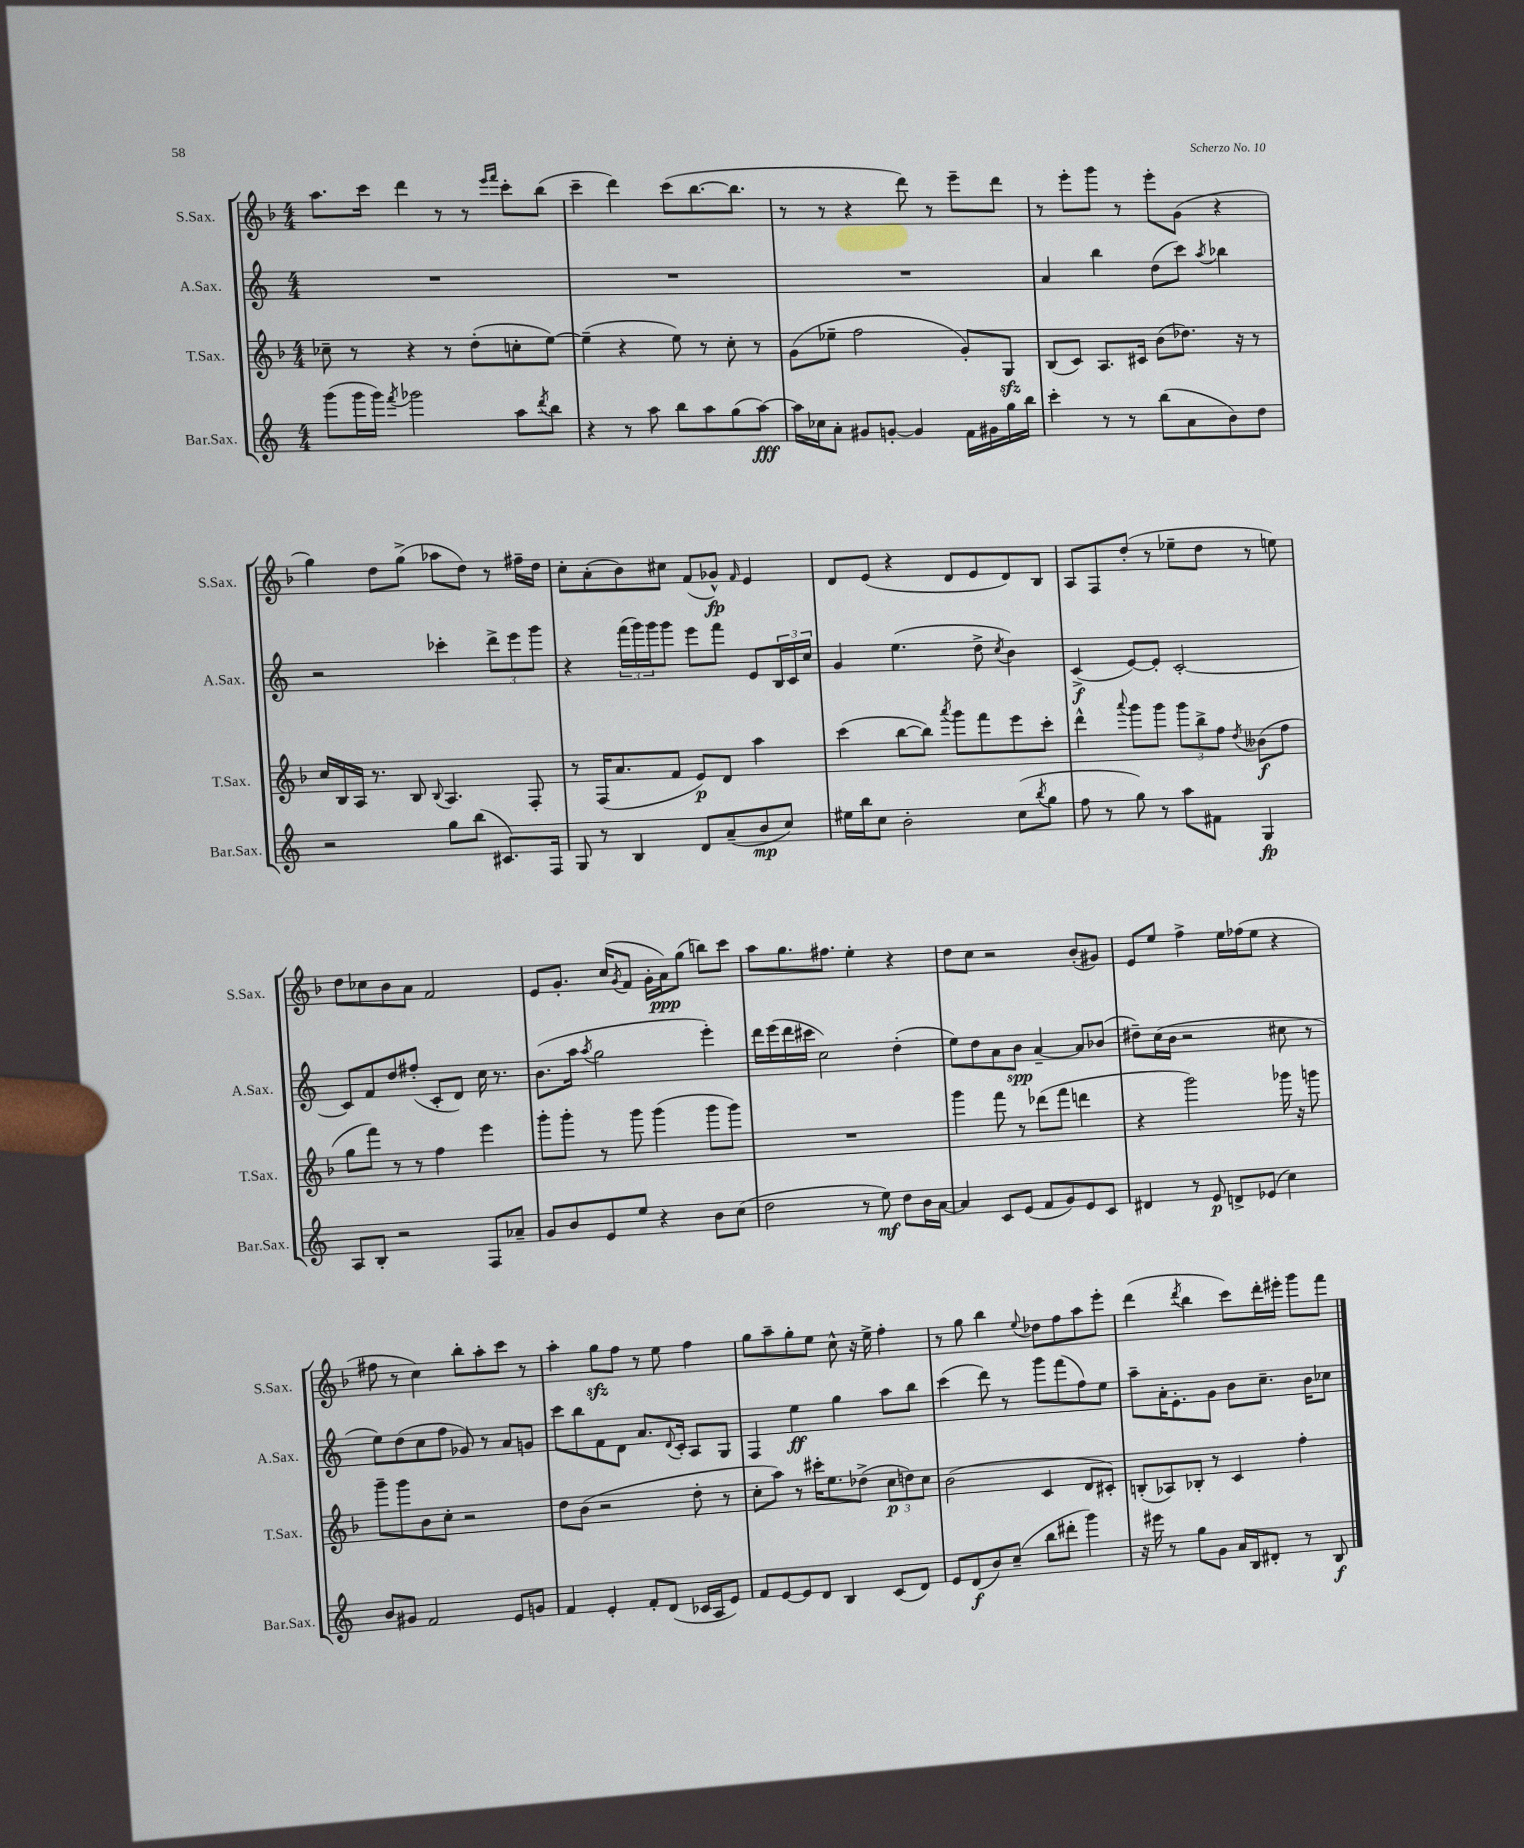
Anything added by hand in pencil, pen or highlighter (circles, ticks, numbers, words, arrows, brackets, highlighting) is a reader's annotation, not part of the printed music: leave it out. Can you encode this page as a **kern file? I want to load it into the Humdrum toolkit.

**kern	**kern	**kern	**kern
*staff4	*staff3	*staff2	*staff1
*clefG2	*clefG2	*clefG2	*clefG2
*k[]	*k[b-]	*k[]	*k[b-]
*M4/4	*M4/4	*M4/4	*M4/4
(8ggg	8cc-~	1r	8.aa
16ggg	8r	.	.
16ggg)	.	.	16ccc
8qfff	.	.	.
2ggg-	4r	.	4ddd
.	8r	.	8r
.	(8dd'	.	8r
.	.	.	16qqeee
.	.	.	16qqfff
8aa	8cc'	.	8ccc'
8qddd	.	.	.
8bb	[8ee)	.	(8bb-
=	=	=	=
4r	(4ee~]	1r	4ccc~
8r	4r	.	4ddd)
8aa	.	.	.
8bb	8ee)	.	(8ccc
8aa	8r	.	[8.bb-
(8gg	8cc'	.	.
.	.	.	8.bb-]
[8aa)	8r	.	.
=	=	=	=
16aa]	(8g	1r	8r
16cc-	.	.	.
8a'	8ee-~	.	8r
8g#	2ff	.	4r
[8g'	.	.	.
4g]	.	.	8ddd)
.	.	.	8r
16f	8g')	.	8eee~
16g#	.	.	.
16gg	8G	.	8ddd
16bb	.	.	.
=	=	=	=
4ccc'	(8B-	4a	8r
.	8c)	.	8eee'
8r	8.A	4bb	8ggg
8r	.	.	8r
.	16c#	.	.
(8bb	(8b-	(8dd	8eee'
8a	8.dd-)	8ccc)	(8g
.	.	8qaa	.
8b)	.	4bb-	4r
.	16r	.	.
8dd	8r	.	.
=	=	=	=
2r	16cc	2r	4gg)
.	16B-	.	.
.	16A	.	.
.	8.r	.	.
.	.	.	8dd
.	8B-	.	(8gg^
.	8qqB-	.	.
8gg	4.A	4ccc-'	8aa-
(8bb	.	.	8dd)
8.c#)	.	12ddd^	8r
.	.	12eee	.
.	8F'	.	16ff#~
.	.	12ggg	.
16F	.	.	16dd
=	=	=	=
8G	8r	4r	8cc'
8r	(16F	.	(8a'
.	8.a	.	.
4B	.	(24fff	8b-)
.	.	24ggg)	.
.	.	24ggg	.
.	8f	8ggg	8cc#
8d	8e)	8eee	(8f
(8a~	8d	8fff	8g-^^)
.	.	.	16qqf
8b	4aa	8e	4e
8cc)	.	24B	.
.	.	24c	.
.	.	24cc	.
=	=	=	=
16ee#	(4ccc	4g	8d
16bb	.	.	.
8cc	.	.	(8e
2b'	[8bb-	(4.ee	4r
.	8bb-])	.	.
.	8qaaa	.	.
.	8ggg	.	8d
.	8fff	8dd^	8e
.	.	8qcc	.
(8cc	8eee	4b)	8d)
8qbb	.	.	.
8gg	8ccc'	.	8B-
=	=	=	=
8ff	4ddd^^	(4c^	8A
8r	.	.	8F
.	8qqaaa	.	.
8gg)	8ggg	[8e)	(8dd'
8r	8ggg	8e']	8r
8aa	12ggg	[2c'	8ee-~
.	12bb-^	.	.
8f#	.	.	8dd
.	12ff	.	.
.	8qdd	.	.
4G	(8b--	.	8r
.	8ff	.	8ee)
=	=	=	=
8A	8gg	8c]	8dd
8B'	8fff)	8f	8cc-
2r	8r	8dd	8b-
.	8r	(8ff#'	8a
.	4ff	8c'	2f
.	.	8d)	.
8F	4eee	16cc	.
.	.	8.r	.
8a-~	.	.	.
=	=	=	=
8g	8ggg'	(8.b	8e
8b	8ggg'	.	8.g'
.	.	16aa	.
.	.	8qaa	.
8e	8r	2gg	.
.	.	.	(16cc
.	.	.	8qg
8ee	8ggg	.	8f
4r	(4ggg	.	16g'
.	.	.	16a)
.	.	.	(8gg
8b	8ggg	4eee')	8bb)
(8cc	8ggg)	.	8ccc
=	=	=	=
2dd	1r	16ddd	8aa
.	.	(16eee	.
.	.	16ddd	8.gg
.	.	16ccc#	.
.	.	2cc)	.
.	.	.	8.ff#
8r	.	.	4ee'
8ee)	.	.	.
8dd	.	(4dd'	4r
16b	.	.	.
[16a	.	.	.
=	=	=	=
4a]	4ggg	8ee)	8dd
.	.	8dd	8cc
8c	8fff	8a	2r
(8e	8r	8b	.
8f	(8ddd-	[4a~	.
8g)	8fff	.	.
8e	4ddd	8a]	(8b-'
8c	.	(8b-	8g#)
=	=	=	=
4d#	4r	8dd#~)	8e
.	.	(16cc	8ee
.	.	16b	.
8r	2ggg)	2r	4ff^
8e	.	.	.
8d^	.	.	16ee
.	.	.	(16ff-
(8e-	.	.	8ee
4cc)	16ggg-	8cc#	4r
.	16r	.	.
.	8ggg	8r	.
=	=	=	=
8b	8ggg~	8ee)	8ff#
8g#	8ggg	(8dd	8r
2f	8b-	8cc	4cc)
.	8cc'	8ff	.
.	2r	8g-)	8bb-'
.	.	8r	8aa'
8e	.	8a	8ccc
8g	.	8g	8r
=	=	=	=
4f	8dd	8ccc	4aa'
.	(8b-	8bb	.
4e'	2r	8f	8gg
.	.	8d	8ff
8f'	.	8.a	8r
(8d	.	.	8ee
.	.	8qqd	.
.	.	16c'	.
16c-	8dd'	8A	4ff
16A	.	.	.
8e)	8r	8G	.
=	=	=	=
8f	8cc'	4F	8gg
[8e	8aa)	.	8aa~
8e]	8r	4ee	8gg'
8d	16ccc#'	.	8ee
.	8.ee	.	.
4B	.	4gg	8cc^^
.	(8dd-^	.	16r
.	.	.	16ee^
(8c	12cc	8aa	4ff'
.	12dd)	.	.
8d)	.	8bb	.
.	12cc	.	.
=	=	=	=
8e	(2b-	(4ccc	8r
(8d	.	.	8gg
8b)	.	8ddd)	4bb-
(8cc~	.	8r	.
.	.	.	8qqee
8bb	4c	8ggg	8dd-
8ddd#'	.	(8fff	8ff
4ggg)	8d	8ff)	8aa
.	8c#')	8ee	8eee'
=	=	=	=
16r	(8B'	8aa~	(4ddd
16eee#	.	.	.
8r	8A-)	16a'	.
.	.	8.e'	.
.	.	.	8qddd
8gg	8B-'	.	4bb-
8g	8r	8g	.
16a	4c	8b	8ccc)
16B	.	.	.
8d#'	.	8.cc~	16ddd'
.	.	.	16eee#'
8r	4ff'	.	8ggg
.	.	16b	.
8B	.	8cc-	8fff
==	==	==	==
*-	*-	*-	*-
